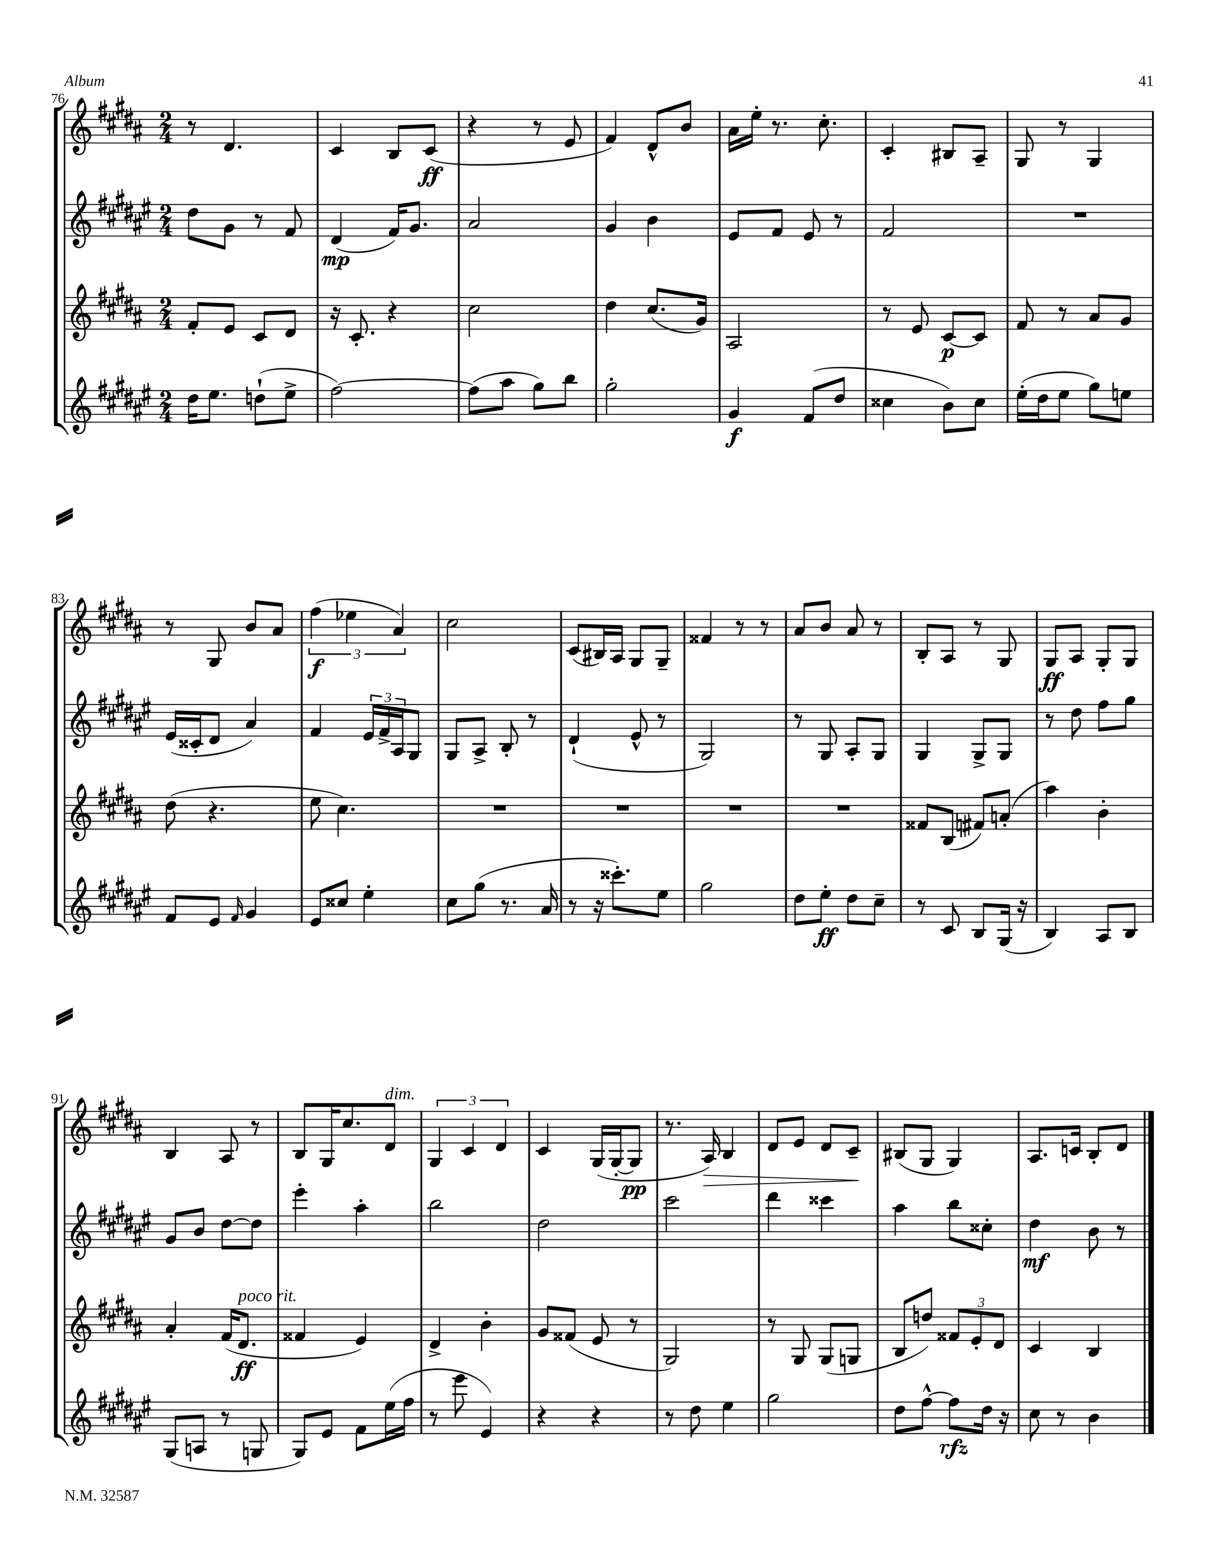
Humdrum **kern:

**kern	**kern	**kern	**kern
*staff4	*staff3	*staff2	*staff1
*clefG2	*clefG2	*clefG2	*clefG2
*k[f#c#g#d#a#e#]	*k[f#c#g#d#a#]	*k[f#c#g#d#a#e#]	*k[f#c#g#d#a#]
*M2/4	*M2/4	*M2/4	*M2/4
16dd#	8f#'	8dd#	8r
8.ee#	.	.	.
.	8e	8g#	4.d#
(8dd`	8c#	8r	.
8ee#^	8d#	8f#	.
=	=	=	=
[2ff#)	16r	(4d#	4c#
.	8.c#'	.	.
.	4r	16f#)	8B
.	.	8.g#	.
.	.	.	(8c#
=	=	=	=
(8ff#]	2cc#	2a#	4r
8aa#	.	.	.
8gg#)	.	.	8r
8bb	.	.	8e
=	=	=	=
2gg#'	4dd#	4g#	4f#)
.	(8.cc#	4b	8d#^^
.	.	.	8b
.	16g#)	.	.
=	=	=	=
4g#	2A#	8e#	16a#
.	.	.	16ee'
.	.	8f#	8.r
(8f#	.	8e#	.
.	.	.	8.cc#'
8dd#	.	8r	.
=	=	=	=
4cc##	8r	2f#	4c#'
.	8e	.	.
8b)	[8c#	.	8B#
8cc##	8c#]	.	8A#~
=	=	=	=
(16ee#'	8f#	2r	8G#
16dd#	.	.	.
8ee#	8r	.	8r
8gg#)	8a#	.	4G#
8ee	8g#	.	.
=	=	=	=
8f#	(8dd#	(16e#	8r
.	.	16c##'	.
8e#	4.r	8d#	8G#
16qqf#	.	.	.
4g#	.	4a#)	8b
.	.	.	8a#
=	=	=	=
8e#	8ee	4f#	(6ff#
8cc##	4.cc#)	.	.
.	.	.	6ee-
4ee#'	.	24e#	.
.	.	24f#^	.
.	.	24A#	6a#)
.	.	8G#	.
=	=	=	=
8cc#	2r	8G#	2cc#
(8gg#	.	8A#^	.
8.r	.	8B'	.
.	.	8r	.
16a#	.	.	.
=	=	=	=
8r	2r	(4d#`	(8c#
16r	.	.	16B#)
8.ccc##')	.	.	16A#
.	.	8e#^^	8G#
8ee#	.	8r	8G#~
=	=	=	=
2gg#	2r	2G#)	4f##
.	.	.	8r
.	.	.	8r
=	=	=	=
8dd#	2r	8r	8a#
8ee#'	.	8G#	8b
8dd#	.	8A#'	8a#
8cc#~	.	8G#	8r
=	=	=	=
8r	8f##	4G#	8B'
8c#	(8B	.	8A#
8B	8f#)	8G#^	8r
(16G#	(8a'	8G#	8G#
16r	.	.	.
=	=	=	=
4B)	4aa#)	8r	8G#
.	.	8dd#	8A#
8A#	4b'	8ff#	8G#'
8B	.	8gg#	8G#
=	=	=	=
(8G#	4a#'	8g#	4B
8A	.	8b	.
8r	(16f#	[8dd#	8A#
.	8.d#	.	.
8G	.	8dd#]	8r
=	=	=	=
8G#)	4f##	4eee#'	8B
8e#	.	.	16G#
.	.	.	8.cc#
8f#	4e)	4aa#'	.
(16ee#	.	.	8d#
16ff#	.	.	.
=	=	=	=
8r	4d#^	2bb	6G#
8eee#	.	.	.
.	.	.	6c#
4e#)	4b'	.	.
.	.	.	6d#
=	=	=	=
4r	8g#	2dd#	4c#
.	(8f##	.	.
4r	8e	.	(16G#
.	.	.	[16G#'
.	8r	.	8G#]
=	=	=	=
8r	2G#)	2ccc#	8.r
8dd#	.	.	.
.	.	.	16A#)
4ee#	.	.	4B
=	=	=	=
2gg#	8r	4ddd#	8d#
.	8G#	.	8e
.	(8G#	4ccc##	8d#
.	8G	.	8c#~
=	=	=	=
8dd#	8B	4aa#	(8B#
[8ff#^^	8dd)	.	8G#
8ff#]	12f##	8bb	4G#)
.	12e'	.	.
16dd#	.	8cc##'	.
.	12d#	.	.
16r	.	.	.
=	=	=	=
8cc#	4c#	4dd#	8.A#
8r	.	.	.
.	.	.	16c
4b	4B	8b	8B'
.	.	8r	8d#
==	==	==	==
*-	*-	*-	*-
